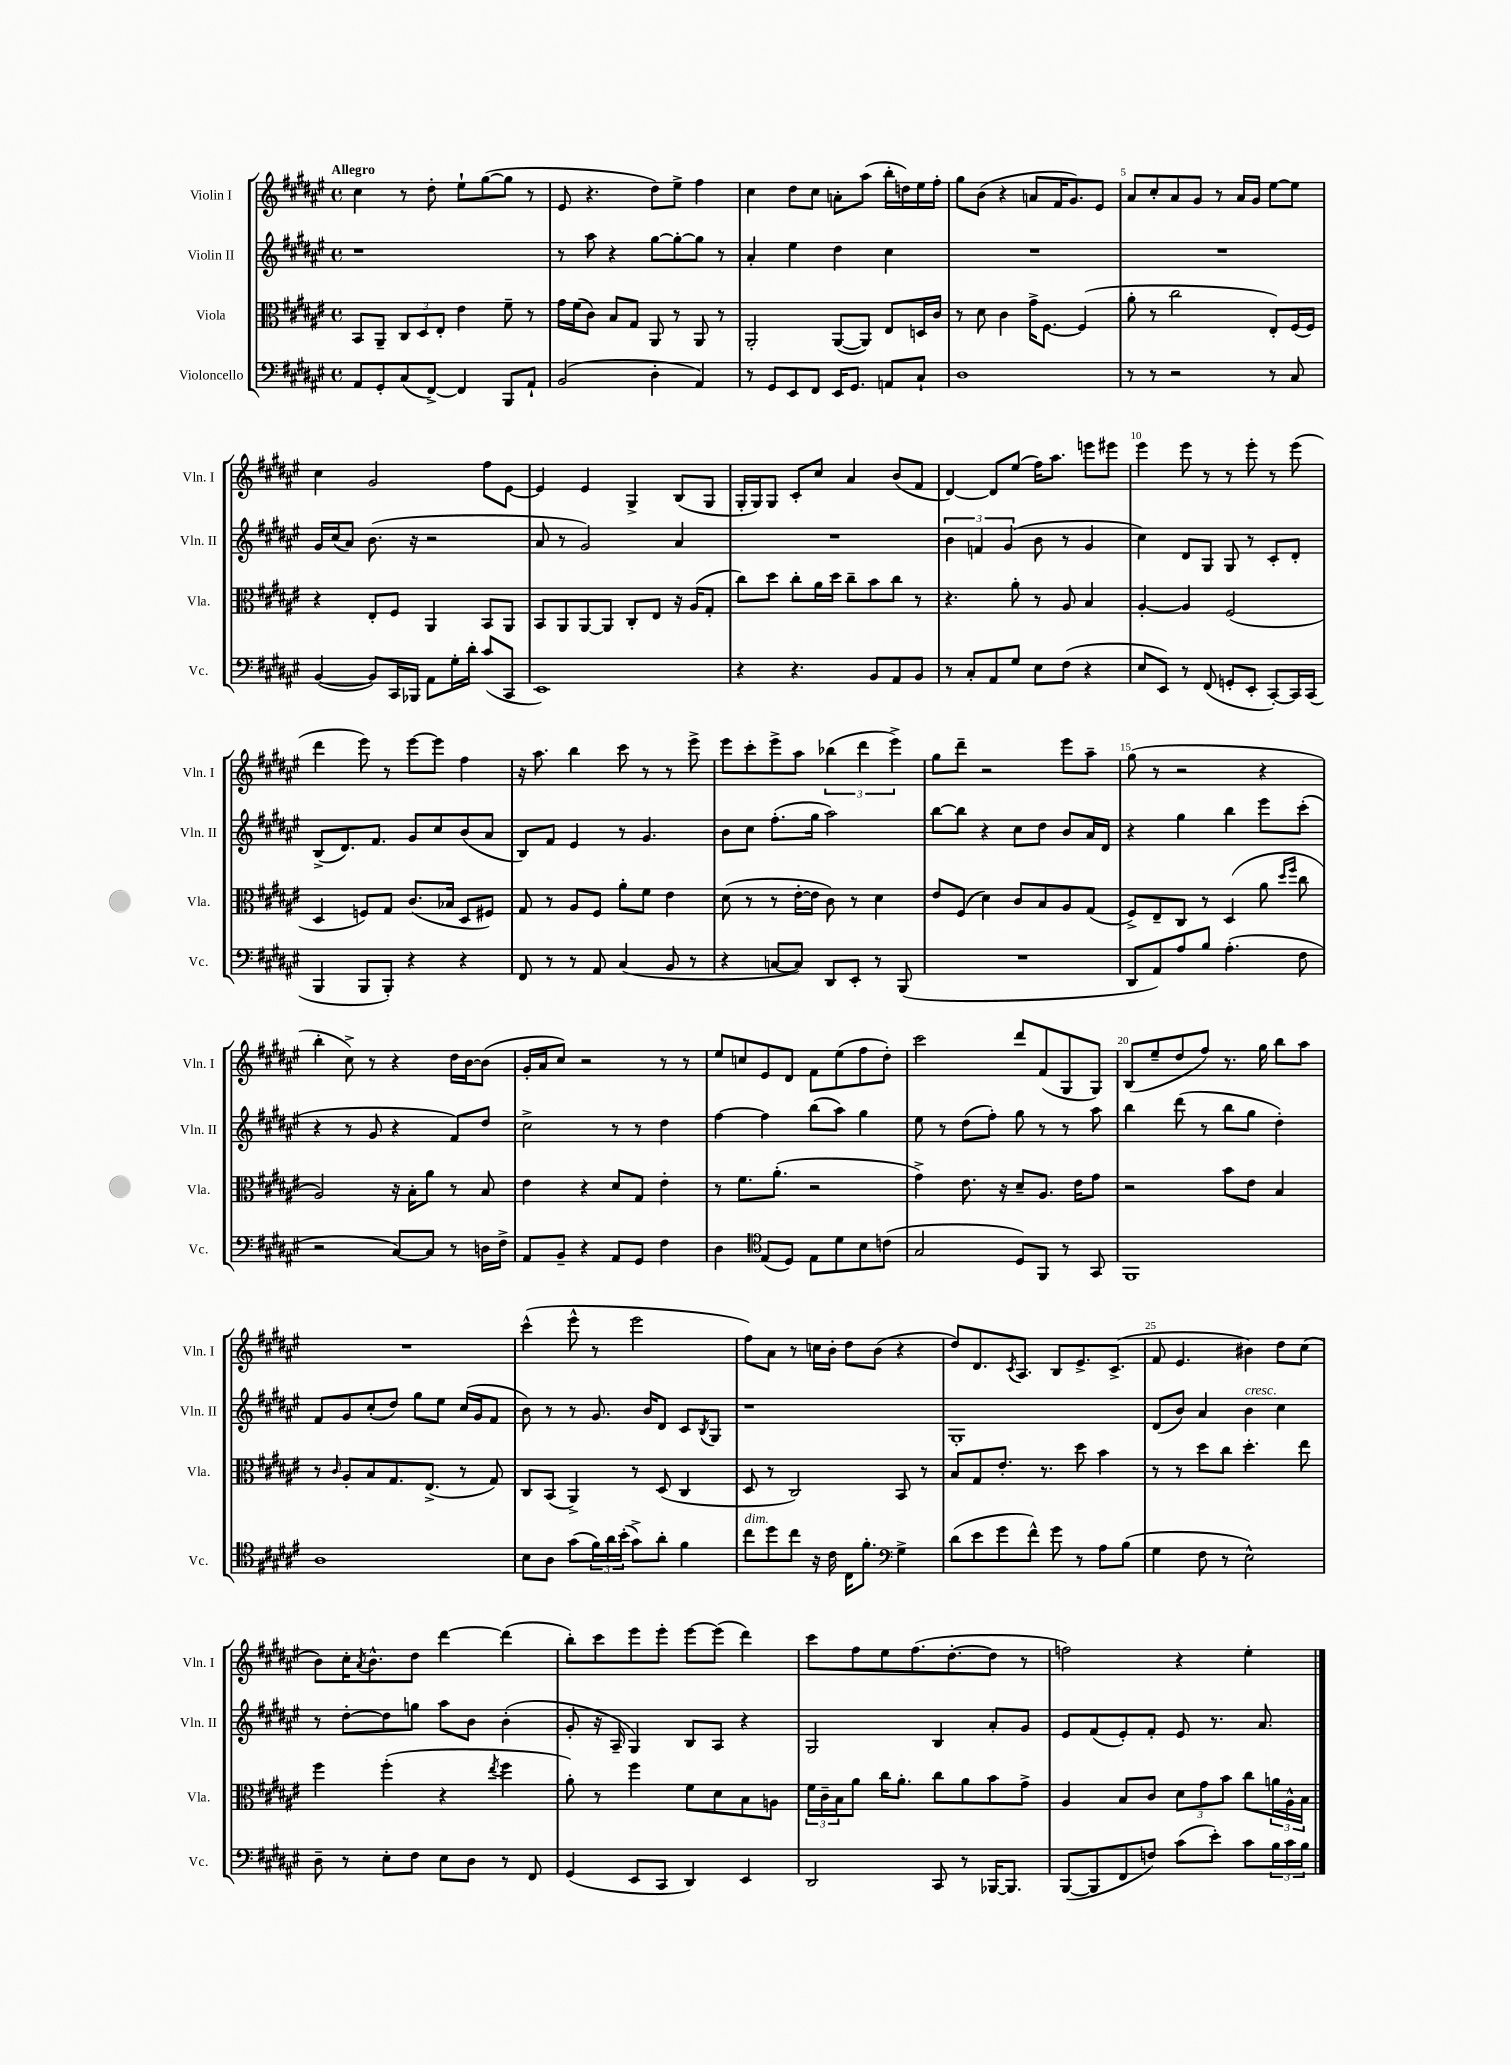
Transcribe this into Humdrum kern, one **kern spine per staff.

**kern	**kern	**kern	**kern
*part4	*part3	*part2	*part1
*staff4	*staff3	*staff2	*staff1
*I"Violoncello	*I"Viola	*I"Violin II	*I"Violin I
*I'Vc.	*I'Vla.	*I'Vln. II	*I'Vln. I
*clefF4	*clefC3	*clefG2	*clefG2
*k[f#c#g#d#a#e#]	*k[f#c#g#d#a#e#]	*k[f#c#g#d#a#e#]	*k[f#c#g#d#a#e#]
*M4/4	*M4/4	*M4/4	*M4/4
*met(c)	*met(c)	*met(c)	*met(c)
=1	=1	=1	=1
!	!	!	!LO:TX:a:B:t=Allegro
8AA#/L	8BB/L	1r	4cc#\
8GG#'/	8AA#~/J	.	.
(8C#/	12C#/L	.	8r
.	12D#/	.	.
[8FF#^/J)	.	.	8dd#'\
.	12E#'/J	.	.
4FF#/]	4e#\	.	8ee#`\L
.	.	.	([8gg#\
8BBB/L	8f#~\	.	8gg#\J]
8AA#`/J	8r	.	8r
=2	=2	=2	=2
(2BB/	16g#\LL	8r	8e#/
.	(16f#\J	.	.
.	8c#\J)	8aa#\	4.r
.	8B/L	4r	.
.	8G#/J	.	.
4D#'\	8AA#/	[8gg#\L	8dd#\L)
.	8r	8gg#'\_	8ee#^\J
4AA#/)	8AA#/	8gg#\J]	4ff#\
.	8r	8r	.
=3	=3	=3	=3
8r	2AA#'/	4a#'/	4cc#\
8GG#/L	.	.	.
8EE#/	.	4ee#\	8dd#\L
8FF#/J	.	.	8cc#\J
16EE#/KL	([8AA#/L	4dd#\	8an'\L
8.GG#/J	.	.	.
.	8AA#/J])	.	(8aa#\J
8AAn/L	8E#/L	4cc#\	16bb'\LL
.	.	.	16ddn\)
8C#`/J	16Dn/L	.	16ee#\
.	16c#/JJ	.	16ff#'\JJ
=4	=4	=4	=4
1D#	8r	1r	8gg#\L
.	8d#\	.	(8b\J
.	4c#\	.	4r
.	16g#^\KL	.	8an/L
.	[8.F#\J	.	.
.	.	.	16f#/K
.	.	.	8.g#/)
.	(4F#/]	.	.
.	.	.	8e#/J
=5	=5	=5	=5
8r	8a#'\	1r	8a#/L
8r	8r	.	8cc#'/
2r	2cc#\	.	8a#/
.	.	.	8g#/J
.	.	.	8r
.	.	.	16a#/LL
.	.	.	16g#/JJ
8r	8E#'/L)	.	[8ee#\L
8C#/	(16F#/L	.	8ee#\J]
.	16F#/JJ)	.	.
!!LO:LB:g=z
=6	=6	=6	=6
([4BB/	4r	16g#/LL	4cc#\
.	.	(16cc#/J	.
.	.	8a#/J)	.
8BB/L])	8E#'/L	(8.b\	2g#/
16CC#/L	8F#/J	.	.
16BBB-X/JJ	.	16r	.
8AA#\L	4AA#/	2r	.
16G#'\L	.	.	.
16d#'\JJ	.	.	.
(8c#/L	8BB/L	.	8ff#\L
8CC#/J	8AA#/J	.	[8e#\J
=7	=7	=7	=7
1EE#)	8BB/L	8a#/	4e#/]
.	8AA#/	8r	.
.	[8AA#/	2g#/)	4e#/
.	8AA#/J]	.	.
.	8C#'/L	.	4G#^/
.	8E#/J	.	.
.	16r	4a#/	(8B/L
.	(16A#/KL	.	.
.	8G#'/J	.	8G#/J
=8	=8	=8	=8
4r	8cc#\L)	1r	16G#'/LL
.	.	.	16G#/J)
.	8dd#\J	.	8G#/J
4.r	8cc#'\L	.	8c#'/L
.	16a#\L	.	8cc#/J
.	16dd#\JJ	.	.
.	8cc#~\L	.	4a#/
8BB/L	8b\	.	.
8AA#/	8cc#\J	.	(8b/L
8BB/J	8r	.	8f#/J
=9	=9	=9	=9
8r	4.r	6b\	[4d#/)
8C#'/L	.	.	.
.	.	6fn/	.
8AA#/	.	.	8d#/L]
.	.	(6g#/	.
8G#/J	8a#'\	.	(8ee#/J
8E#\L	8r	8b\	16ff#\KL)
.	.	.	8.aa#\J
(8F#\J	8A#/	8r	.
4r	4B/	4g#/	8eeen\L
.	.	.	8eee#X\J
=10	=10	=10	=10
8E#/L	[4A#'/	4cc#\)	4eee#\
8EE#/J)	.	.	.
8r	4A#/]	8d#/L	8eee#\
(8FF#/	.	8G#/J	8r
8GGn'/L	(2F#/	8G#/	8r
8EE#'/J	.	8r	8eee#'\
[8CC#'/L)	.	8c#'/L	8r
16CC#/L]	.	8d#'/J	(8eee#\
(16CC#/JJ	.	.	.
!!LO:LB:g=z
=11	=11	=11	=11
4BBB/	4D#/	(8B^/L	4ddd#\
.	.	8.d#/)	.
8BBB/L	8Fn/L)	.	8eee#\)
.	.	8.f#/J	.
8BBB'/J)	8G#/J	.	8r
4r	(8.c#/L	8g#/L	[8eee#\L
.	.	8cc#/	8eee#\J]
.	16B-X/Jk	.	.
4r	8D#/L	(8b/	4ff#\
.	8F#X/J)	8a#/J	.
=12	=12	=12	=12
8FF#/	8G#/	8B/L)	16r
.	.	.	8.aa#\
8r	8r	8f#/J	.
8r	8A#/L	4e#/	4bb\
8AA#/	8F#/J	.	.
(4C#/	8a#'\L	8r	8ccc#\
.	8f#\J	4.g#/	8r
8BB/	4e#\	.	8r
8r	.	.	8eee#^\
=13	=13	=13	=13
4r	(8d#\	8b\L	8eee#\L
.	8r	8cc#\J	8ccc#'\
[8Cn/L	8r	(8.ff#'\L	8eee#^\
8C/J])	[16e#'\LL	.	8aa#\J
.	16e#\JJ]	16gg#\Jk	.
8DD#/L	8c#\)	2aa#\)	(6bb-X\
8EE#'/J	8r	.	.
.	.	.	6ddd#\
8r	4d#\	.	.
.	.	.	6eee#^\)
(8BBB/	.	.	.
=14	=14	=14	=14
1r	8e#/L	[8bb\L	8gg#\L
.	(8F#/J	8bb\J]	8ddd#~\J
.	4d#\)	4r	2r
.	8c#/L	8cc#\L	.
.	8B/	8dd#\J	.
.	8A#/	8b/L	8eee#\L
.	(8G#/J	16a#/L	8aa#~\J
.	.	16d#/JJ	.
=15	=15	=15	=15
8DD#/L	8F#^/L)	4r	(8gg#\
8AA#/)	8E#~/	.	8r
8A#/	8C#/J	4gg#\	2r
8B/J	8r	.	.
(4.A#'\	(4D#/	4bb\	.
.	8a#\	8eee#\L	4r
.	16qqdd#/LL	.	.
.	16qqff#/JJ	.	.
8F#\	8cc#\	(8ccc#'\J	.
!!LO:LB:g=z
=16	=16	=16	=16
2r	2A#/)	4r	4bb'\
.	.	8r	8cc#^\)
.	.	8g#/	8r
[8C#/L)	16r	4r	4r
.	16B'\KL	.	.
8C#/J]	8a#\J	.	.
8r	8r	8f#/L)	16dd#\LL
.	.	.	[16b\J
16Dn\LL	8B/	8dd#/J	(8b\J]
16F#^\JJ	.	.	.
=17	=17	=17	=17
8AA#/L	4e#\	2cc#^\	16g#'/LL
.	.	.	16a#/J
8BB~/J	.	.	8cc#/J)
4r	4r	.	2r
8AA#/L	8d#/L	8r	.
8GG#/J	8G#/J	8r	.
4F#\	4e#'\	4dd#\	8r
.	.	.	8r
=18	=18	=18	=18
4D#\	8r	[4ff#\	8ee#/L
.	8.f#\L	.	8ccn/
*clefC4	*	*	*
(8E#/L	.	4ff#\]	8e#/
.	(8.a#'\J	.	.
8D#/J)	.	.	8d#/J
8E#\L	2r	(8bb\L	8f#\L
8d#\	.	8aa#\J)	(8ee#\
8B\	.	4gg#\	8ff#\
(8cn\J	.	.	8dd#'\J)
=19	=19	=19	=19
2G#/	4g#^\)	8ee#\	2ccc#\
.	.	8r	.
.	8.e#\	(8dd#\L	.
.	.	8ff#'\J)	.
.	16r	.	.
8D#/L)	8d#~/L	8gg#\	8ddd#/L
8FF#/J	8.A#/J	8r	(8f#/
8r	.	8r	8G#/
.	16e#\KL	.	.
8GG#/	8g#\J	8aa#\	8G#/J)
=20	=20	=20	=20
1FF#	2r	4bb\	(8B/L
.	.	.	8ee#~/
.	.	(8ddd#\	8dd#/
.	.	8r	8ff#/J)
.	8b\L	8bb\L	8.r
.	8e#\J	8gg#\J	.
.	.	.	16gg#\
.	4B/	4dd#'\)	8bb\L
.	.	.	8aa#\J
!!LO:LB:g=z
=21	=21	=21	=21
1A#	8r	8f#/L	1r
.	16qqc#/	.	.
.	8A#'/L	8g#/	.
.	8B/	(8cc#'/	.
.	8.G#/	8dd#/J)	.
.	.	8gg#\L	.
.	(8.E#^/J	.	.
.	.	8ee#\J	.
.	8r	(16cc#/LL	.
.	.	16g#/J	.
.	8G#/)	8f#/J	.
=22	=22	=22	=22
8B\L	8C#/L	8b\)	(4ccc#^^\
8A#\J	(8BB/J	8r	.
(8g#\L	4AA#^/)	8r	8eee#^^\
24f#\L)	.	8.g#/	8r
24a#\	.	.	.
(24b'\JJ	.	.	.
8g#^\L)	8r	.	2eee#\
.	.	16b/KL	.
8a#'\J	(8D#/	8d#/J	.
4f#\	4C#/	8c#/L	.
.	.	8qB/	.
.	.	8G#/J	.
=23	=23	=23	=23
!LO:TX:a:i:t=dim.	!	!	!
8cc#\L	8D#/	1r	8ff#\L)
8dd#\	8r	.	8a#\J
8cc#\J	2C#/)	.	8r
16r	.	.	16ccn\LL
16c#\	.	.	16b'\JJ
16C#\KL	.	.	8dd#\L
8.f#'\J	.	.	.
.	.	.	(8b\J
*clefF4	*	*	*
4G#^\	8BB/	.	4r
.	8r	.	.
=24	=24	=24	=24
(8d#\L	8B/L	1G#'	8dd#/L)
8e#\	8G#/	.	8.d#/
8g#\	8.e#'/J	.	.
.	.	.	8qc#/
.	.	.	8.A#/J
8f#^^\J)	.	.	.
.	8.r	.	.
8g#\	.	.	8B/L
8r	8dd#\	.	8.e#^/
8A#\L	4b\	.	.
.	.	.	(8.c#^/J
(8B\J	.	.	.
=25	=25	=25	=25
4G#\	8r	(8d#/L	8f#/
.	8r	8b/J)	4.e#/
8F#\	8dd#\L	4a#/	.
8r	8cc#\J	.	.
!	!	!LO:TX:a:i:t=cresc.	!
2E#^^\)	4.dd#'\	4b\	4b#X\)
.	.	4cc#\	8dd#\L
.	8ee#\	.	(8cc#\J
!!LO:LB:g=z
=26	=26	=26	=26
8D#~\	4ff#\	8r	8b\L)
8r	.	[8dd#'\L	16cc#'\K
.	.	.	8qa#/
.	.	.	8.b^^\
8E#'\L	(4ff#'\	8dd#\]	.
8F#\J	.	8ggn\J	8dd#\J
8E#\L	4r	8aa#\L	[4ddd#\
8D#\J	.	8b\J	.
.	8qee#/	.	.
8r	4ff#\	(4b'\	(4ddd#\]
8FF#/	.	.	.
=27	=27	=27	=27
(4GG#/	8a#'\)	8g#'/	8bb'\L)
.	8r	16r	8ccc#\
.	.	16A#~/	.
8EE#/L	4ff#\	4G#/)	8eee#\
8CC#/J	.	.	8eee#'\J
4DD#/)	8f#\L	8B/L	[8eee#\L
.	8d#\	8A#/J	(8eee#\J]
4EE#/	8B\	4r	4ddd#\)
.	8An\J	.	.
=28	=28	=28	=28
2DD#/	24f#\LL	2G#/	8ccc#\L
.	24c#~\	.	.
.	24B\J	.	.
.	8a#\J	.	8ff#\
.	16cc#\KL	.	8ee#\
.	8.a#'\J	.	.
.	.	.	(8.ff#\
8CC#/	8cc#\L	4B/	.
.	.	.	[8.dd#'\
8r	8a#\	.	.
[16BBB-X/KL	8b\	8a#'/L	8dd#\J]
8.BBB-/J]	.	.	.
.	8g#^\J	8g#/J	8r
=29	=29	=29	=29
([8BBB/L	4A#/	8e#/L	2ffn\)
8BBB/]	.	(8f#/	.
8FF#/	8B/L	8e#'/)	.
8Fn/J)	8c#/J	8f#'/J	.
(8c#\L	12d#\L	8e#/	4r
.	12g#\	.	.
8e#'\J)	.	8.r	.
.	12b\J	.	.
8c#\L	8cc#\L	.	4ee#'\
.	.	8.a#/	.
24B\L	24an\L	.	.
24c#\	24A#^^\	.	.
24B\JJ	24B\JJ	.	.
==	==	==	==
*-	*-	*-	*-
